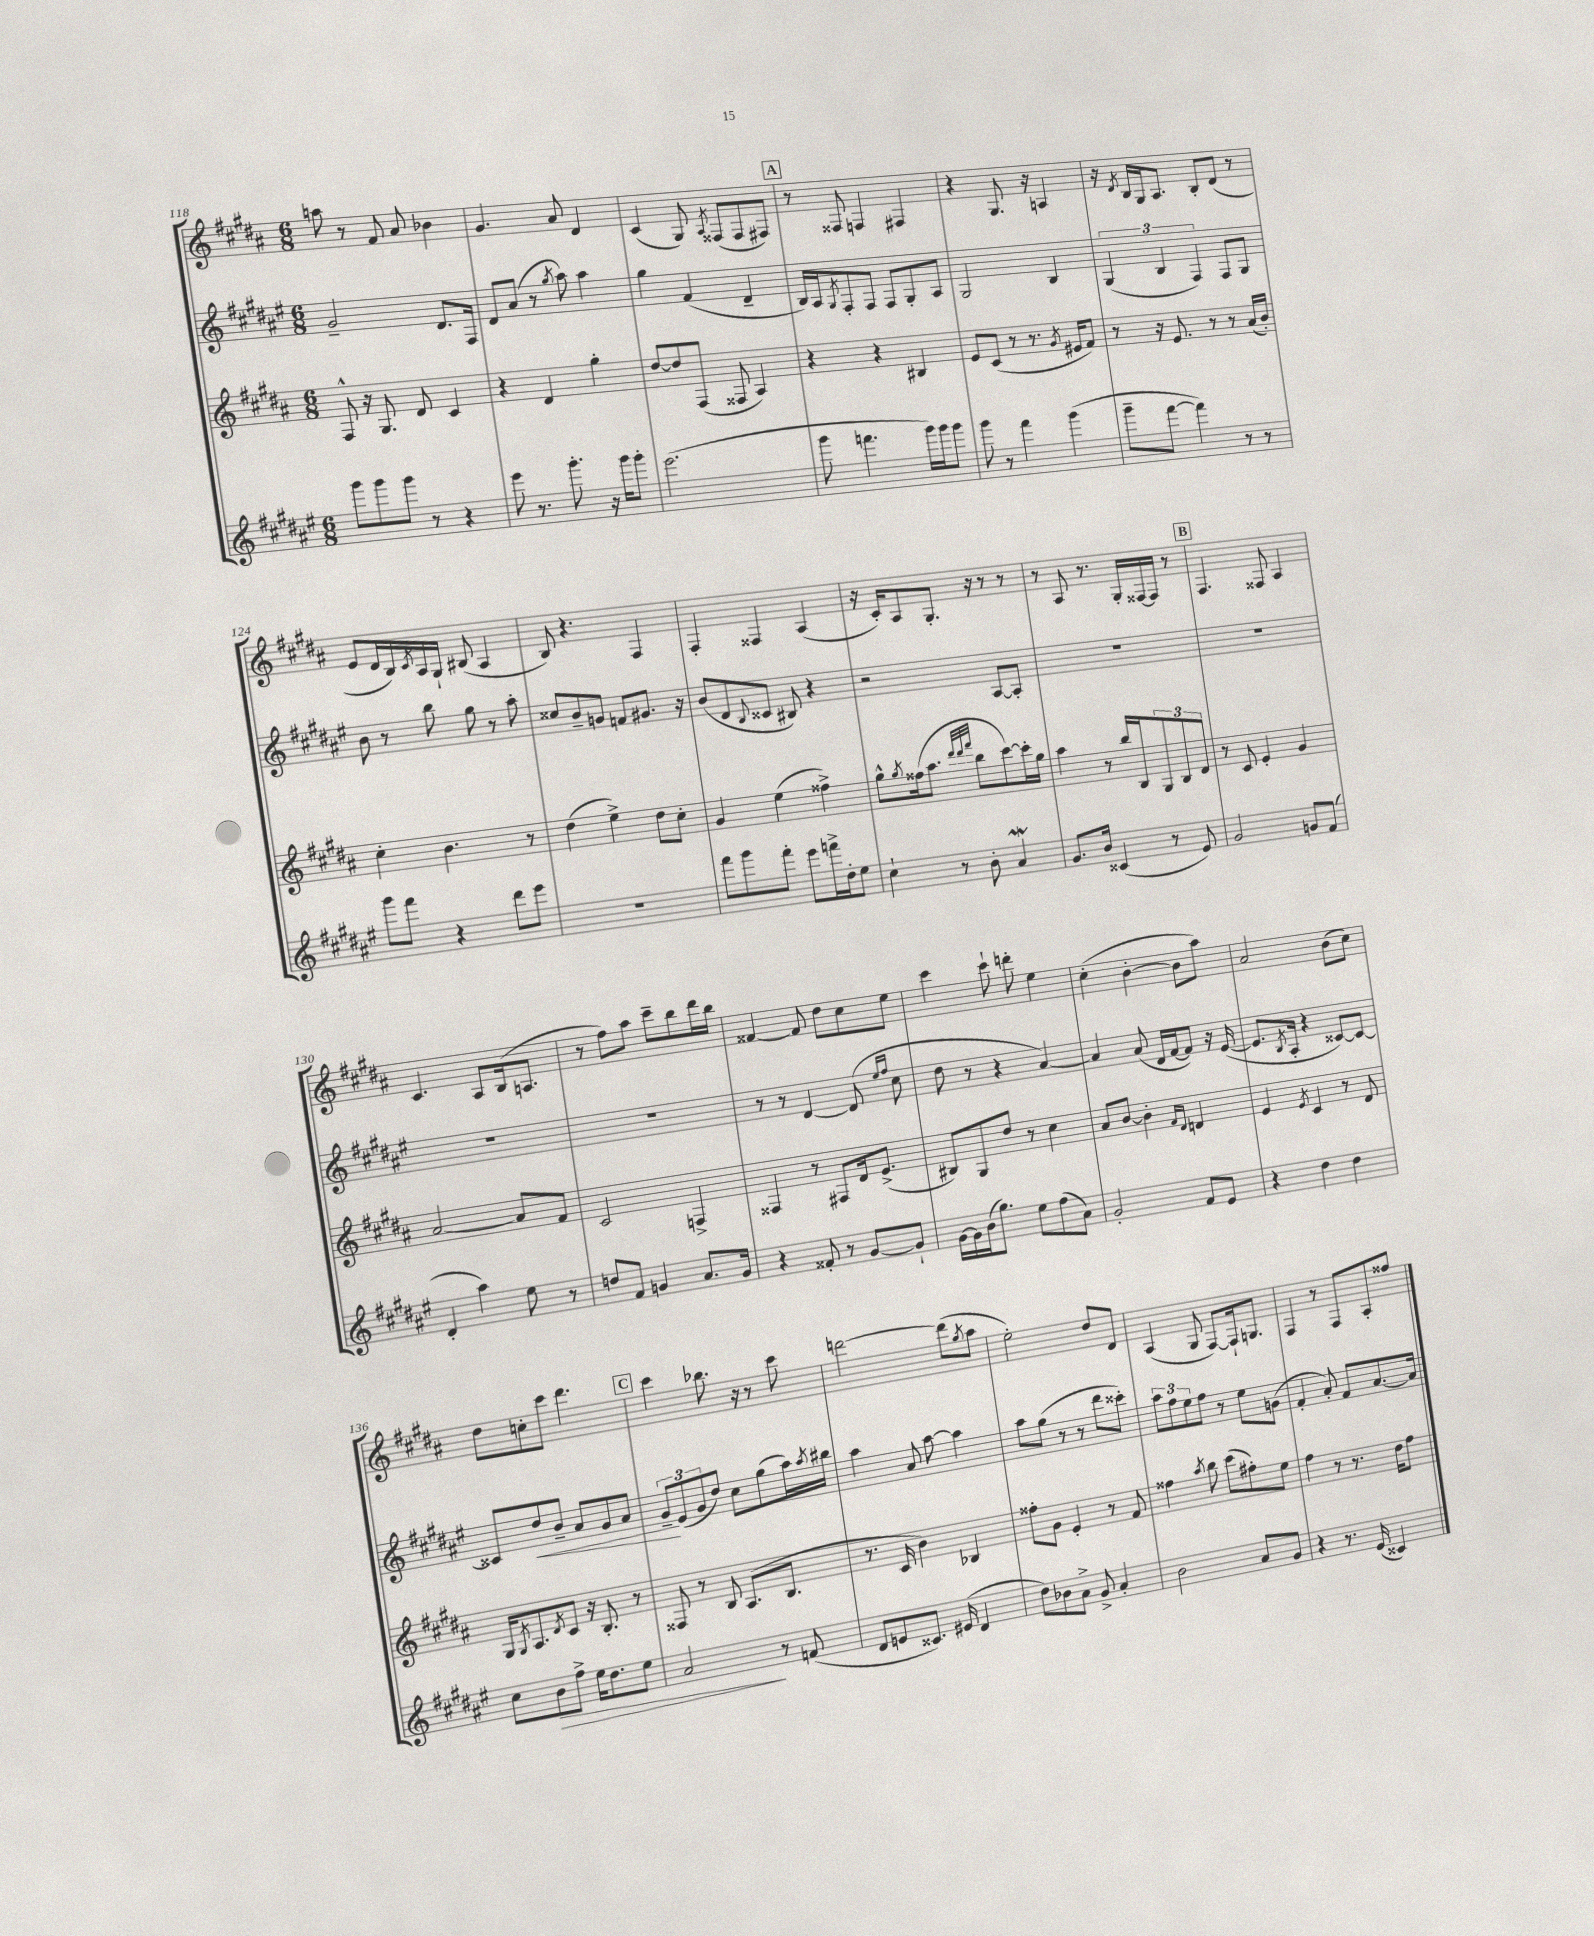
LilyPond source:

<<
\new StaffGroup <<
\new Staff = "s0" {
    \clef treble \key b \major \numericTimeSignature \time 6/8
    a''8 r8 fis'8 ais'8 bes'4 |
    gis'4. ais'8 dis'4 |
    cis'4( gis8) \acciaccatura { ais8 } fisis8( fisis8 fis8) |
    \mark \markup { \box "A" } r8 fisis8 f4 fis4 |
    r4 gis8. r16 a4 |
    r16 \acciaccatura { dis'8 } b16 gis16 ais8. b8-. dis'8( r8 |
    e'8 dis'16 b16) \acciaccatura { cis'8 } ais16 gis16-! bis8( ais4 |
    b8) r4. fis4 |
    fis4-. fisis4 ais4( |
    r16 cis'16-.) ais8 gis8.-. r16 r8 r8 |
    r8 ais8 r8. gis16-. fisis16~ fisis16 r8 |
    \mark \markup { \box "B" } fis4. fisis8 ais4 |
    cis'4. ais8 b16( a8. |
    r8 fis''8) ais''8 cis'''8-- b''8 dis'''16 b''16 |
    fisis'4~ fisis'8 dis''8 cis''8 e''8 |
    cis'''4 cis'''8-! d'''8-. e''4 |
    cis''4-.( b'4~-. b'8 ais''8) |
    ais'2 b'8( cis''8) |
    dis''8 c''8-. cis'''8 dis'''4. |
    \mark \markup { \box "C" } cis'''4 bes''8. r16 r8 cis'''8 |
    d'''2~ d'''8( \acciaccatura { gis''8 } ais''8 |
    e''2-.) dis''8 dis'8 |
    ais4( gis8 fis8~) fis16-! g8. |
    fis4 r8 fis8 ais8-. fisis''8 \bar "|." |
}
\new Staff = "s1" {
    \clef treble \key fis \major \numericTimeSignature \time 6/8
    gis'2-- dis'8. fis16 |
    dis'8 ais'8( r8 \acciaccatura { gis''8 } ais''8) ais''4 |
    gis''4 fis'4( dis'4-- |
    \mark \markup { \box "A" } b16) ais16 \acciaccatura { gis8 } fis8-. fis8 fis8 gis8-. ais8 |
    gis2 b4 |
    \tuplet 3/2 { gis4( b4 fis4) } fis8 gis8 |
    b'8 r8 b''8 gis''8 r8 ais''8-. |
    cisis''8 b'8-- g'8 f'8 gis'8. r16 |
    b'8( dis'8 \appoggiatura { b8 } cisis'8 bis8) r4 |
    r2 ais8~ ais8-. |
    R2. |
    \mark \markup { \box "B" } R2. |
    R2. |
    R2. |
    r8 r8 dis'4~ dis'8( \grace { eis''16 fis''16 } cis''8 |
    dis''8 r8 r4 ais'4~) |
    ais'4 ais'8( dis'16 fis'16~ fis'8) r16 eis'16~( |
    eis'8. \acciaccatura { b8 } ais16-. r4 cisis'8~) cisis'8~ |
    cisis'8 dis''8\< b'8-- ais'8 gis'8 ais'8 |
    \mark \markup { \box "C" } \tuplet 3/2 { gis'8--\! eis'8( gis'8 } dis''8) cis''8 gis''8( ais''16) \acciaccatura { ais''8 } bis''16 |
    ais''4 ais'8 ais''8~ ais''4 |
    ais''8 gis''8( r8 r8 dis'''8 cisis'''8-.) |
    \tuplet 3/2 { ais''8 fis''8 eis''8 } fis''8 r8 eis''8 g'8( |
    fis'4-. ais'8-.) fis'8 ais'8.~ ais'16 \bar "|." |
}
\new Staff = "s2" {
    \clef treble \key b \major \numericTimeSignature \time 6/8
    fis8-^ r16 gis8. dis'8 cis'4 |
    r4 dis'4 gis''4-. |
    dis''8~ dis''8 fis8( fisis8 ais4) |
    \mark \markup { \box "A" } r4 r4 bis4 |
    e'8 cis'8( r8 r8. \acciaccatura { gis'8 } eis'16 fis'8) |
    r8 r16 e'8. r8 r8 ais'16( b'16-.) |
    cis''4-. b'4. r8 |
    dis''4( e''4->) dis''8 cis''8-. |
    gis'4 e''4( fisis''4->) |
    gis''8-^ \acciaccatura { gis''8 } fisis''16( ais''8. \grace { dis'''32 dis'''32 fis'''32 } b''8 cis'''8~) cis'''16-. gis''16 |
    ais''4 r8 b''16 b16 \tuplet 3/2 { gis8 b8 dis'8 } |
    \mark \markup { \box "B" } r8 cis'8 e'4-. gis'4 |
    ais'2~ ais'8 fis'8 |
    cis'2 f4-> |
    fisis4 r8 fis8 dis'16 e'8.->( |
    bis8) gis8 dis''8 r8 cis''4 |
    ais'8 b'8~ b'4-. \grace { fis'16 dis'16 } d'4 |
    e'4 \acciaccatura { e'8 } cis'4 r8 dis'8 |
    gis16 \acciaccatura { gis8 } ais8. \acciaccatura { dis'8 } cis'8 r16 b8.-. r8 |
    \mark \markup { \box "C" } fisis8 r8 b8 ais8.( b8. |
    r8. cis'16 b'4) bes4 |
    fisis''8-. gis'8 e'4-. r8 fis'8 |
    fisis''4 \acciaccatura { ais''8 } b''8 cis'''8( fis''8-.) e''8 |
    fis''4 r8 r8. dis''16 fis''8 \bar "|." |
}
\new Staff = "s3" {
    \clef treble \key fis \major \numericTimeSignature \time 6/8
    gis'''8 gis'''8 gis'''8 r8 r4 |
    eis'''8 r8. gis'''8.-. r16 gis'''16 gis'''8-. |
    eis'''2.( |
    \mark \markup { \box "A" } gis'''8 f'''4. gis'''16) gis'''16 gis'''8 |
    gis'''8 r8 fis'''4 gis'''4( |
    gis'''8-- fis'''8~ fis'''4) r8 r8 |
    gis'''8 fis'''8 r4 dis'''8 eis'''8 |
    R2. |
    fis'''8 gis'''8 fis'''8-. eis'''8 f'''16-> dis''16-. eis''8 |
    cis''4-! r8 b'8-. ais'4\mordent |
    gis'8. b'16 cisis'4( r8 eis'8) |
    \mark \markup { \box "B" } gis'2 g'8 fis'8( |
    dis'4-. ais''4) eis''8 r8 |
    d''8 fis'8 g'4 ais'8. g'16 |
    r4 fisis'8-. r8 gis'8~ gis'8-! |
    gis'16~ gis'16 b'16( gis''8.) eis''8 fis''8( ais'8) |
    gis'2-. fis'8 eis'8 |
    r4 dis''4 dis''4 |
    cis''8 b'8\> fis''8-> eis''16 dis''8. eis''8 |
    \mark \markup { \box "C" } ais'2\! r8 f'8( |
    dis'8 e'8 cisis'8.) eis'16( dis'4 |
    dis''8) bes'8 ais'8-> gis'8-> ais'4-. |
    b'2 ais'8 gis'8 |
    r4 r8. eis'16( cisis'4) \bar "|." |
}
>>
>>
\layout { \context { \Score currentBarNumber = #118 } }
